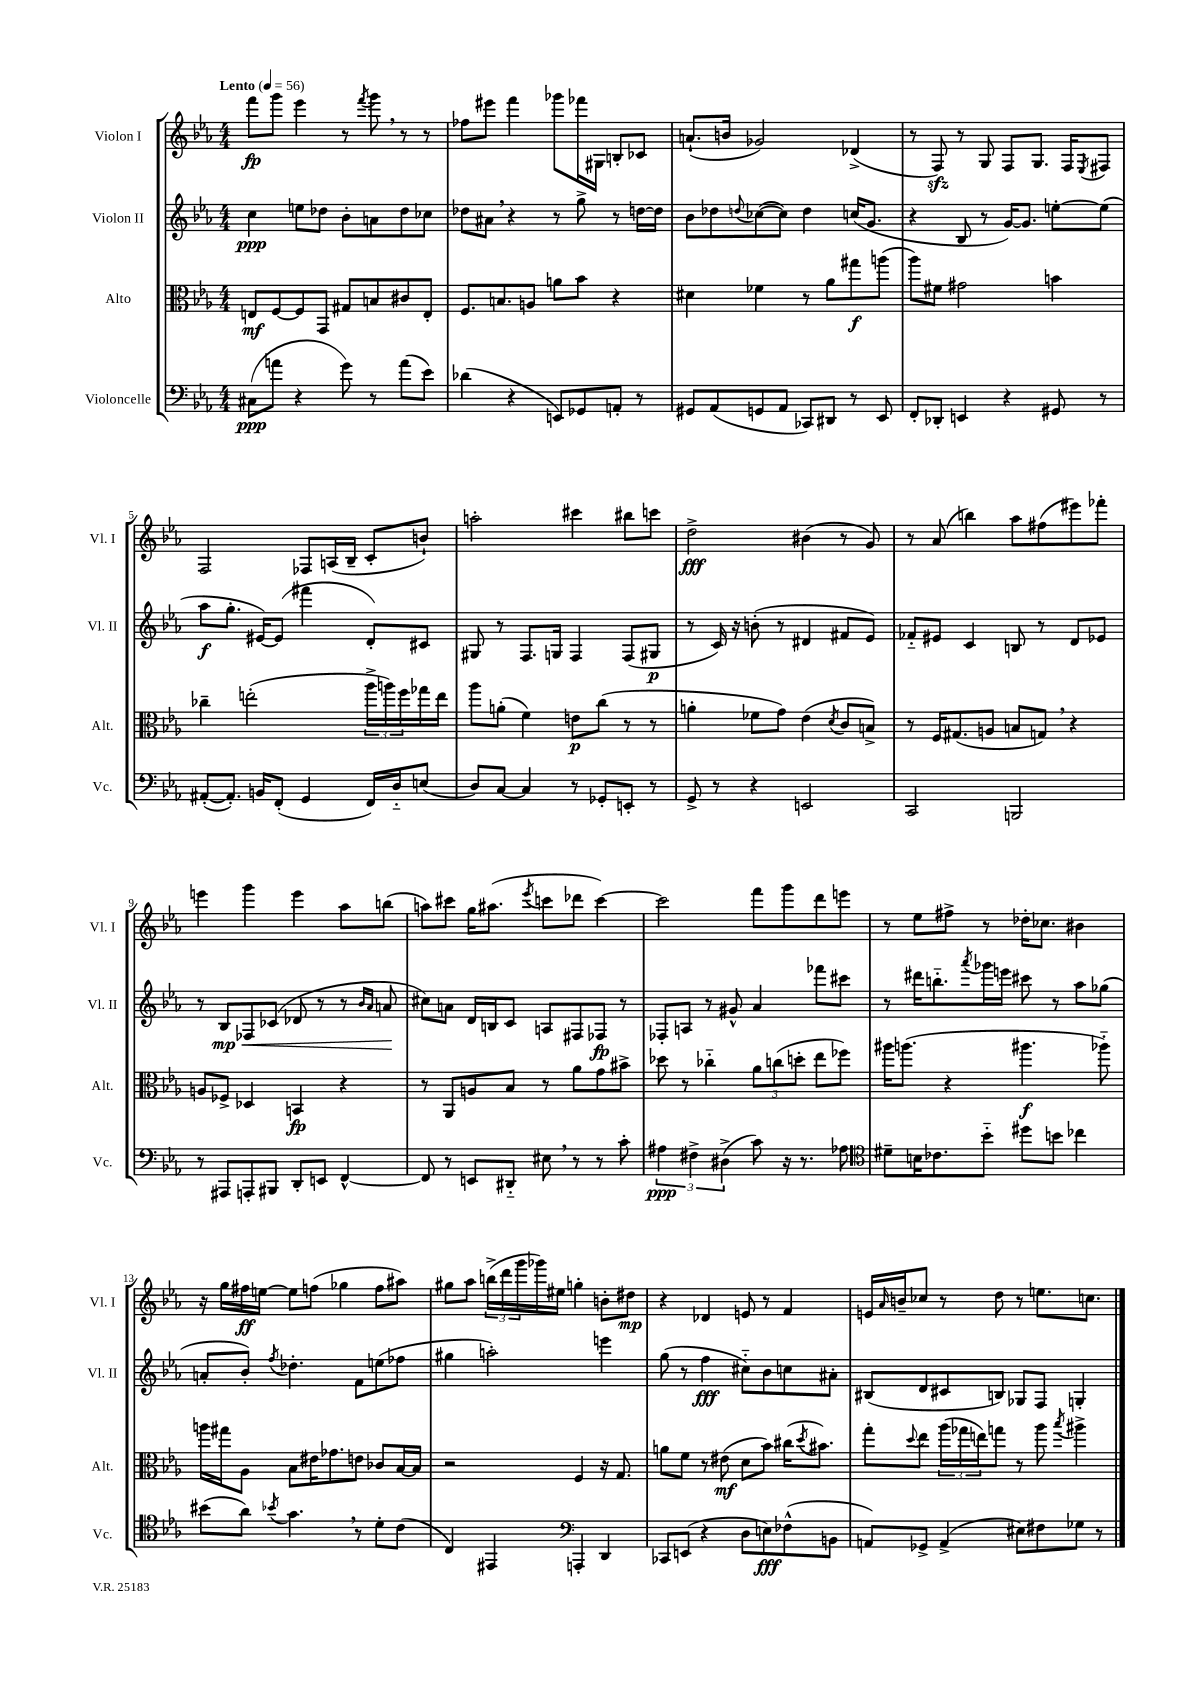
<<
\new StaffGroup <<
\new Staff = "s0" \with { instrumentName = "Violon I" shortInstrumentName = "Vl. I" } {
    \clef treble \key ees \major \numericTimeSignature \time 4/4 \tempo "Lento" 4 = 56
    f'''8\fp g'''8 ees'''4 r8 \acciaccatura { f'''8 } g'''8 \breathe r8 r8 |
    fes''8 eis'''8 f'''4 ges'''8 fes'''16 gis16 b8-. ces'8 |
    a'8.-!( b'16 ges'2) des'4->( |
    r8 f8\sfz) r8 g8 f8 g8. f16 \acciaccatura { ees8 } fis8 |
    f2 fes8 a16( bes16-- c'8-. b'8-!) |
    a''2-. cis'''4 bis''8 c'''8 |
    d''2->\fff bis'4( r8 g'8) |
    r8 aes'8( b''4) aes''8 fis''8( eis'''8) fes'''8-. |
    e'''4 g'''4 e'''4 aes''8 b''8( |
    a''8) cis'''8 g''16 ais''8.( \acciaccatura { ees'''8 } c'''8 des'''8 c'''4~) |
    c'''2 f'''8 g'''8 d'''8 e'''8 |
    r8 ees''8 fis''8-> r8 des''16-. ces''8. bis'4 |
    r16 g''16 fis''16\ff e''16~ e''8 f''8( ges''4 f''8 ais''8) |
    gis''8 aes''8 \tuplet 3/2 { b''16->( d'''16 g'''16 } ges'''16) eis''16 g''4-. b'8-. dis''8\mp |
    r4 des'4 e'8 r8 f'4 |
    e'16 \grace { aes'16 } b'16-- ces''8 r8 d''8 r8 e''8. c''8. \bar "|." |
}
\new Staff = "s1" \with { instrumentName = "Violon II" shortInstrumentName = "Vl. II" } {
    \clef treble \key ees \major \numericTimeSignature \time 4/4
    c''4\ppp e''8 des''8 bes'8-. a'8 des''8 ces''8 |
    des''8 ais'8 \breathe r4 r8 g''8-> r8 d''16~ d''16 |
    bes'8 des''8 \appoggiatura { d''8 } ces''8~( ces''8) d''4 c''16( g'8. |
    r4 bes8 r8 g'16~) g'8. e''8~-. e''8( |
    aes''8\f g''8.-. eis'16~) eis'8( fis'''4 d'8-.) cis'8 |
    gis8 r8 f8. g16 f4 f8( gis8\p |
    r8 c'16) r16 b'8-.( r8 dis'4 fis'8 ees'8) |
    fes'8-_ eis'8 c'4 b8 r8 d'8 ees'8 |
    r8 bes8\mp\< fes8 ces'8( des'8 r8 r8 \grace { bes'16 aes'16 } a'8\! |
    cis''8) a'8 d'16 b16 c'8 a8 fis8 fes8\fp r8 |
    fes8-. a8 r8 gis'8-^ aes'4 fes'''8 cis'''8 |
    r8 dis'''16 b''8.-_ \acciaccatura { aes'''8 } ges'''16 e'''16 cis'''8 r8 aes''8 ges''8( |
    a'8-. bes'8-.) \acciaccatura { f''8 } des''4.-. f'8 e''8( fes''8 |
    gis''4 a''2-.) e'''4 |
    g''8( r8 f''4\fff cis''8-_) bes'8 c''8 ais'8-. |
    bis8( d'8 cis'8 b8) ges8 f8 g4-. \bar "|." |
}
\new Staff = "s2" \with { instrumentName = "Alto" shortInstrumentName = "Alt." } {
    \clef alto \key ees \major \numericTimeSignature \time 4/4
    e8\mf f8~ f8 g,8 gis8 b8 cis'8 e8-. |
    f8. b8. a8 a'8 bes'8 r4 |
    dis'4 fes'4 r8 aes'8 gis''8\f a''8( |
    aes''8) fis'8 gis'2 b'4 |
    ces''4-- e''2-.( \tuplet 3/2 { aes''16-> a''16) f''16 } ges''16 e''16 |
    aes''8 a'8-.( f'4) e'8\p c''8( r8 r8 |
    a'4-. fes'8 g'8) ees'4( \acciaccatura { d'8 } c'8 b8->) |
    r8 f16 gis8.( a8 b8 g8) \breathe r4 |
    a8 fes8-> des4 b,4\fp r4 |
    r8 aes,8 a8 bes8 r8 aes'8 g'8 bis'8-> |
    des''8 r8 ces''4-_ \tuplet 3/2 { aes'8 c''8( d''8-. } ees''8 fes''8) |
    ais''16 a''8.( r4 ais''4.\f aes''8-_) |
    a''16 gis''16 aes8 bes8 eis'16 ges'8. e'8 ces'8 bes16~ bes16 |
    r2 f4 r16 g8. |
    a'8 f'8 r8 eis'8\mf( d'8 bes'8) cis''16( \acciaccatura { d''8 } bis'8.) |
    g''8-. \appoggiatura { d''8 } ees''8 \tuplet 3/2 { aes''16( ges''16 e''16) } g''8 r8 aes''8 \acciaccatura { bes''8 } ais''4-> \bar "|." |
}
\new Staff = "s3" \with { instrumentName = "Violoncelle" shortInstrumentName = "Vc." } {
    \clef bass \key ees \major \numericTimeSignature \time 4/4
    cis8\ppp( a'8 r4 g'8) r8 a'8( ees'8) |
    des'4( r4 e,8) ges,8 a,8-. r8 |
    gis,8 aes,8( g,8 aes,8 ces,8) dis,8 r8 ees,8 |
    f,8-. des,8-. e,4 r4 gis,8 r8 |
    ais,8~-.( ais,8.-.) b,16 f,8-.( g,4 f,16) d16-_ e8( |
    d8) c8~ c4 r8 ges,8-. e,8-. r8 |
    g,8-> r8 r4 e,2 |
    c,2 b,,2 |
    r8 ais,,8 a,,8-. bis,,8 d,8-. e,8 f,4~-^ |
    f,8 r8 e,8 dis,8-_ eis8 \breathe r8 r8 c'8-. |
    \tuplet 3/2 { ais4\ppp fis4-> dis4->( } c'8) r16 r8. aes8 |
    \clef tenor dis'8-- b16 ces'8. bes'8-_ dis''8 b'8 ces''4 |
    bis'8( aes'8) \acciaccatura { bes'8 } g'4. \breathe r8 d'8-. c'8( |
    c4) eis,4 \clef bass a,,4-. d,4 |
    ces,8 e,8( r4 d8 e8\fff) fes8-^( b,8 |
    a,8) ges,8-> a,4->( eis8) fis8 ges8 r8 \bar "|." |
}
>>
>>
